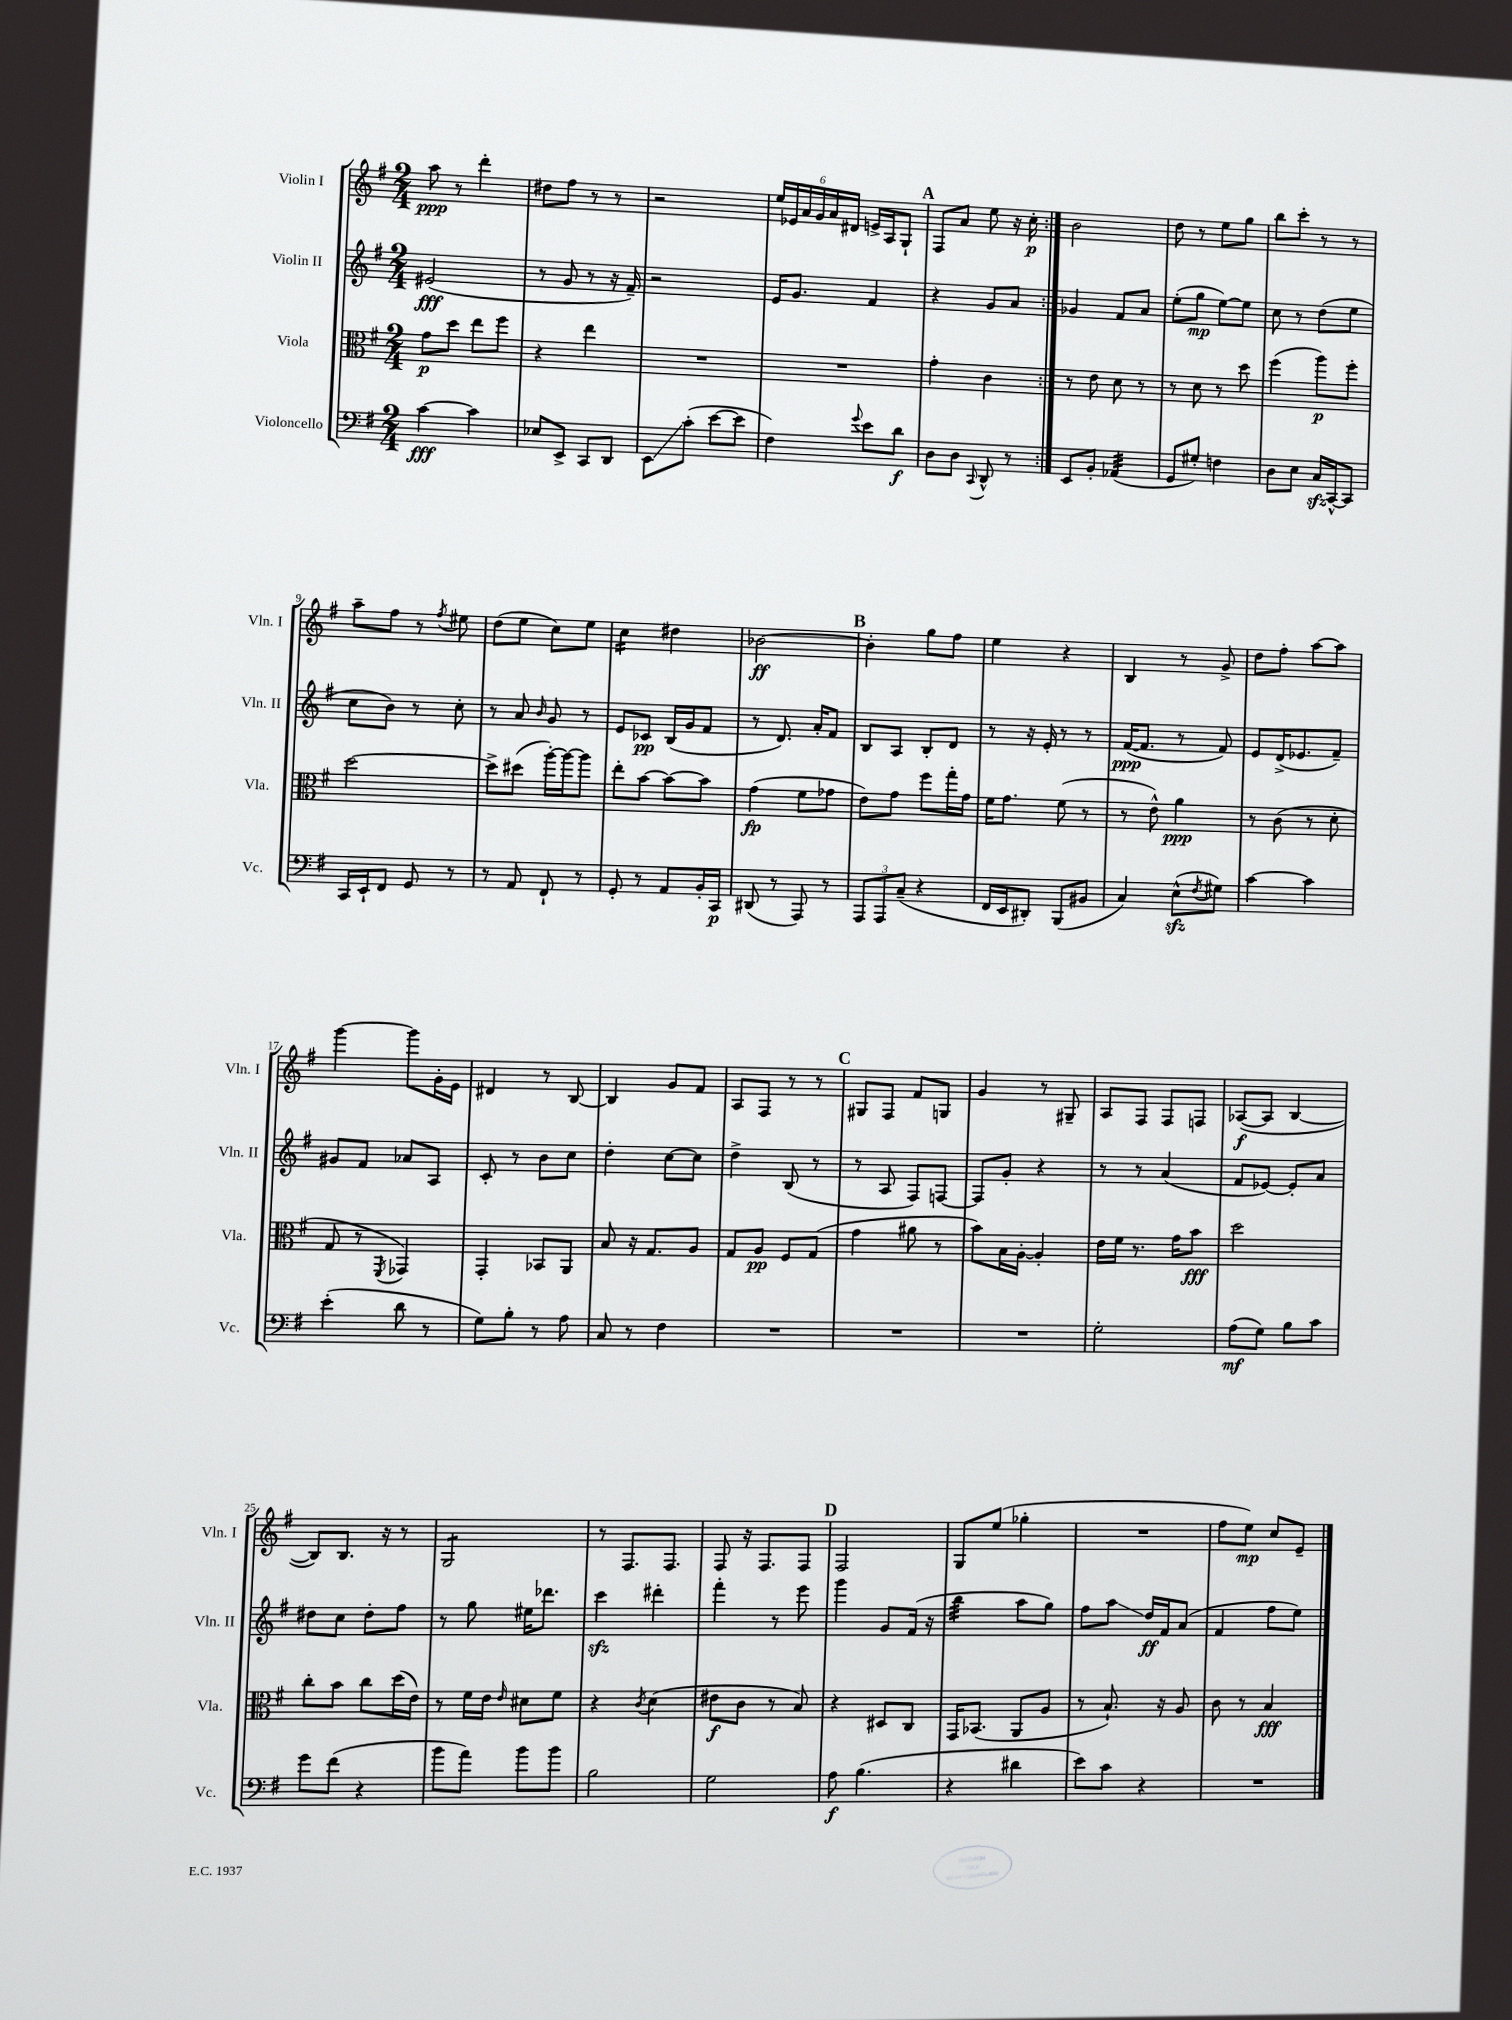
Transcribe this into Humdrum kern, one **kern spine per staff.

**kern	**kern	**kern	**kern
*staff4	*staff3	*staff2	*staff1
*clefF4	*clefC3	*clefG2	*clefG2
*k[f#]	*k[f#]	*k[f#]	*k[f#]
*M2/4	*M2/4	*M2/4	*M2/4
[4c	8g	(2e#	8aa
.	8dd	.	8r
4c]	8ee	.	4ddd'
.	8ff#	.	.
=	=	=	=
8E-	4r	8r	8dd#
8EE^	.	8g	8ff#
8CC	4ee	8r	8r
8DD	.	16r	8r
.	.	16f#~)	.
=	=	=	=
8EE	2r	2r	2r
(8c'	.	.	.
[8e	.	.	.
8e]	.	.	.
=	=	=	=
4F#)	2r	16e	24ee
.	.	.	24e-
.	.	8.g	.
.	.	.	24a
.	.	.	24g
.	.	.	24a
.	.	.	24d#
8qqg	.	.	.
8e	.	4f#	16e^
.	.	.	16A
8d	.	.	8G`
=	=	=	=
8D	4g'	4r	8F#
8D	.	.	8a
8qqCC	.	.	.
8DD^^	4c	8g	8ee
8r	.	8a	16r
.	.	.	16cc'
=:|!	=:|!	=:|!	=:|!
8EE	8r	4g-	2b
8BB'	8e	.	.
(4AA-	8d	8f#	.
.	8r	8a	.
=	=	=	=
8GG	8r	(8ee'	8dd
8G#')	8d	8gg	8r
4F	8r	[8ee)	8ee
.	8dd	8ee]	8gg
=	=	=	=
8D	(4ff#	8cc	8bb
8E	.	8r	8ccc'
16C	8aa)	(8dd	8r
[16CC^^	.	.	.
8CC]	8ff#'	8ee	8r
=	=	=	=
16CC	[2dd	8cc	8aa~
16EE`	.	.	.
8FF#	.	8b)	8ff#
8GG	.	8r	8r
.	.	.	8qff#
8r	.	8cc'	8ee#
=	=	=	=
8r	8dd^]	8r	(8dd
8AA	(8dd#	8a	8ee
.	.	16qqb	.
8FF#`	[16aa')	8g	8cc)
.	16aa_	.	.
8r	8aa]	8r	8ee
=	=	=	=
8GG'	8ee'	8e	4cc
8r	[8b	8c-	.
8AA	8b_	(16B	4dd#
.	.	16g	.
16BB'	8b]	8f#	.
16CC	.	.	.
=	=	=	=
(8DD#	(4g	8r	[2b-
8r	.	8.d)	.
8AAA)	8f#	.	.
.	.	16a'	.
8r	8g-	8f#	.
=	=	=	=
12AAA	8e)	8B	4b-']
12AAA	.	.	.
.	8g	8A	.
(12C~	.	.	.
4r	8ff#	8B'	8gg
.	16gg'	8d	8ff#
.	16g	.	.
=	=	=	=
16FF#	16f#	8r	4ee
16EE	8.g	.	.
8DD#')	.	16r	.
.	.	16e'	.
(8BBB	(8f#	8r	4r
8BB#	8r	8r	.
=	=	=	=
4C)	8r	([16f#	4B
.	.	8.f#]	.
.	8e^^)	.	.
(8E^^	4a	8r	8r
8qF#	.	.	.
8G#)	.	8f#)	8g^
=	=	=	=
[4c	8r	8e	8dd
.	(8c	(16d^	8ff#'
.	.	8.e-	.
4c]	8r	.	[8aa
.	8d'	8f#~)	8aa]
=	=	=	=
(4e'	8G	8g#	[4ggg
.	8r	8f#	.
.	8qFF#	.	.
8d	4GG-)	8a-	8ggg]
8r	.	8A	16g'
.	.	.	16e
=	=	=	=
8G)	4GG'	8c'	4d#
8B'	.	8r	.
8r	8BB-	8b	8r
8A	8AA	8cc	[8B
=	=	=	=
8C	8B	4dd'	4B]
8r	16r	.	.
.	8.G	.	.
4F#	.	[8cc	8g
.	8A	8cc]	8f#
=	=	=	=
2r	8G	4dd^	8A
.	8A	.	8F#
.	8F#	(8B	8r
.	(8G	8r	8r
=	=	=	=
2r	4g	8r	8G#
.	.	8A	8F#
.	8a#	8F#)	8f#
.	8r	[8F	8G
=	=	=	=
2r	8b)	8F]	4g
.	16B	8g'	.
.	[16A'	.	.
.	4A']	4r	8r
.	.	.	8G#~
=	=	=	=
2G'	16e	8r	8A
.	16f#	.	.
.	8.r	8r	8F#
.	.	(4a	8F#
.	16g	.	.
.	8b	.	8F
=	=	=	=
(8A	2dd	8f#	([8A-
8G)	.	[8e-)	8A-]
8B	.	8e-']	[4B
8c	.	8a	.
=	=	=	=
8g	8cc'	8dd#	8B])
(8f#	8b	8cc	8.B
4r	8cc	8dd#'	.
.	.	.	16r
.	(16dd	8ff#	8r
.	16e)	.	.
=	=	=	=
8b	8r	8r	2G
8a)	16f#	8gg	.
.	16e	.	.
.	16qqe	.	.
8b	8d#	16ee#	.
.	.	8.ddd-	.
8b	8f#	.	.
=	=	=	=
2B	4r	4ccc	8r
.	.	.	8.F#
.	8qc	.	.
.	(4d	4ddd#'	.
.	.	.	8.F#
=	=	=	=
2G	8e#	4fff#'	8F#
.	8c	.	16r
.	.	.	8.F#
.	8r	8r	.
.	8B)	8eee	8F#
=	=	=	=
8A	4r	4ggg	2F#
(4.B	.	.	.
.	8D#	8g	.
.	8C	(16f#	.
.	.	16r	.
=	=	=	=
4r	16GG	4bb	8G
.	(8.BB-	.	.
.	.	.	(8ee
4d#	8AA	8aa	4gg-'
.	8A	8gg)	.
=	=	=	=
8e)	8r	8ff#	2r
8c	8.B`)	8aa	.
4r	.	16dd	.
.	16r	16f#	.
.	8A	(8a	.
=	=	=	=
2r	8c	4f#	8ff#
.	8r	.	8ee)
.	4B	8ff#	8cc
.	.	8ee)	8e~
==	==	==	==
*-	*-	*-	*-
